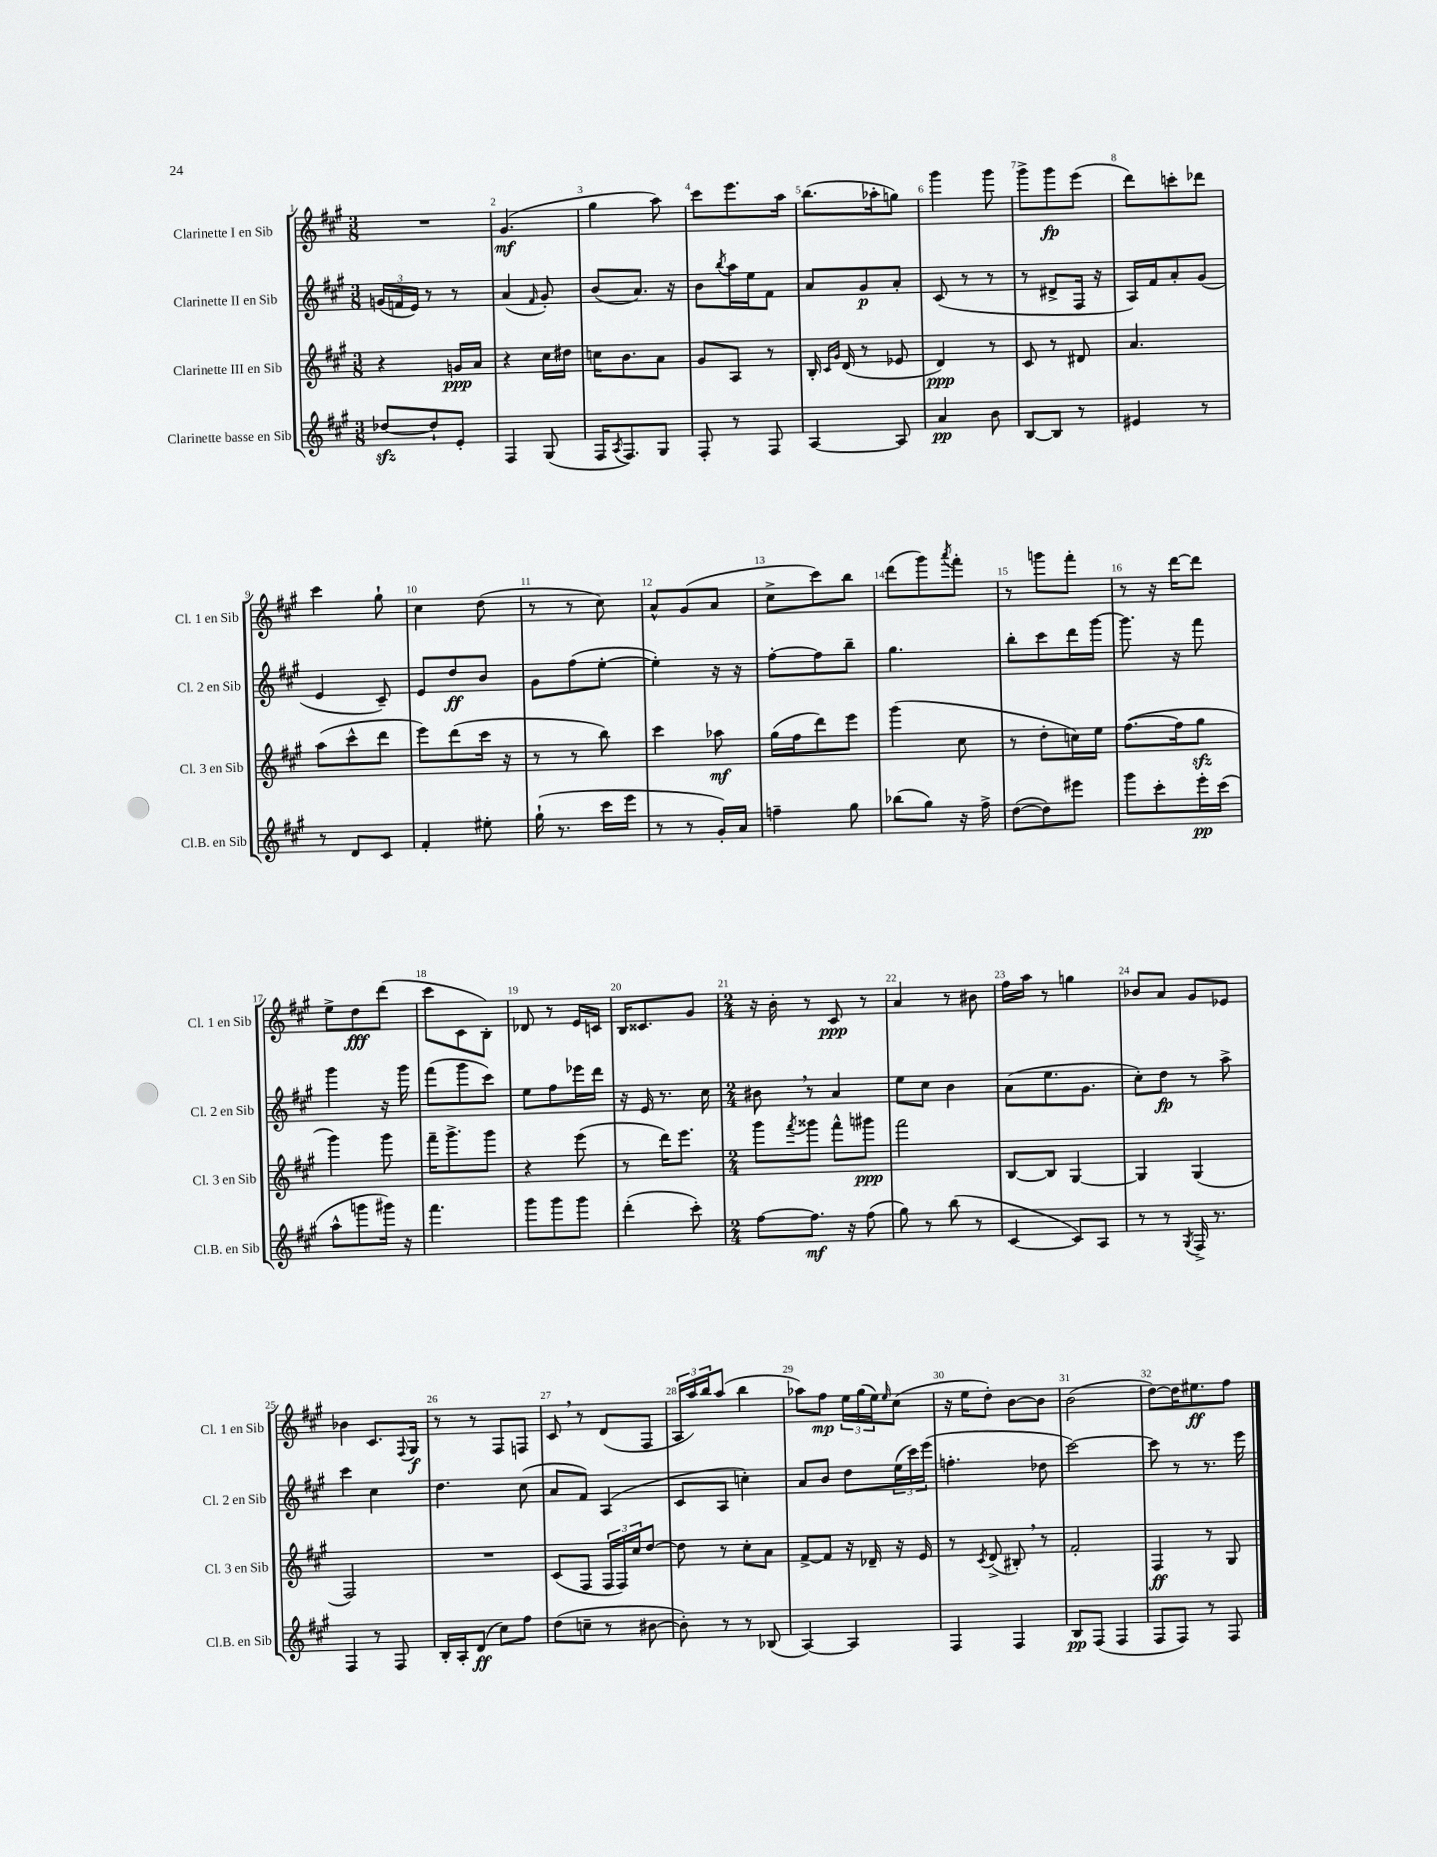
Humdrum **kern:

**kern	**kern	**kern	**kern
*staff4	*staff3	*staff2	*staff1
*clefG2	*clefG2	*clefG2	*clefG2
*k[f#c#g#]	*k[f#c#g#]	*k[f#c#g#]	*k[f#c#g#]
*M3/8	*M3/8	*M3/8	*M3/8
[8dd-/L	4r	(24g/LL	4.r
.	.	24f/	.
.	.	24e/JJ)	.
8dd-`/]	.	8r	.
8e'/J	16g/LL	8r	.
.	16a/JJ	.	.
=	=	=	=
4F#/	4r	(4a/	(4.g#/
.	.	16qqf#/	.
(8G#/	16cc#\LL	8g#'/)	.
.	16dd#\JJ	.	.
=	=	=	=
16F#/LK	16cc\LK	(8b/L	4gg#\
8qA/	.	.	.
8.F#/)	8.b\	.	.
.	.	8.a/J)	.
8G#/J	8a\J	.	8aa\)
.	.	16r	.
=	=	=	=
8F#'/	8g#/L	8b\L	8ccc#\L
.	.	8qbb/	.
8r	8A/J	16aa\L	8.eee\
.	.	16ee\J	.
8F#/	8r	8f#\J	.
.	.	.	16aa\Jk
=	=	=	=
[4A/	16B'/	8a/L	(8.bb\L
.	16qqc#/LL	.	.
.	16qqg#/JJ	.	.
.	(16d/	.	.
.	8r	8g#/	.
.	.	.	16aa-'\k
8A/]	8e-/	8a'/J	8gg\J)
=	=	=	=
4a/	4d/)	(8c#/	4ggg#\
.	.	8r	.
8b\	8r	8r	8ggg#\
=	=	=	=
[8B/L	8c#/	8r	8ggg#^\L
8B/]J	8r	8d#^/L	8ggg#\
8r	8d#/	16F#/Jk	(8eee\J
.	.	16r	.
=	=	=	=
4e#/	4.a/	16A/LL)	8ddd\L)
.	.	16f#/J	.
.	.	8a'/	8ccc'\
8r	.	(8g#/J	8ddd-\J
=	=	=	=
8r	(8aa\L	4e/	4ccc#\
8d/L	8ccc#^^\	.	.
8c#/J	8ddd\J	8c#~/)	8gg#`\
=	=	=	=
4f#'/	8eee\L)	8e/L	4cc#\
.	(8ddd\	8dd/	.
8ee#'\	16ccc#\Jk	8b/J	(8dd\
.	16r	.	.
=	=	=	=
(16gg#`\	8r	8g#\L	8r
8.r	.	.	.
.	8r	(8ff#\	8r
16ccc#\LL	8bb\)	[8ee'\J	8cc#\)
16eee\JJ	.	.	.
=	=	=	=
8r	4ccc#\	4ee'\])	8a^^/L
8r	.	.	(8g#/
16g#'/LL)	8aa-\	16r	8a/J
16a/JJ	.	16r	.
=	=	=	=
4ff~\	(16gg#\LL	[8ff#'\L	8cc#^\L
.	16ff#\J	.	.
.	8ddd\)	8ff#\]	8ccc#\)
8gg#\	8eee\J	8bb~\J	8bb\J
=	=	=	=
(8bb-\L	(4ggg#\	4.gg#\	(8ddd\L
8gg#\J)	.	.	8ggg#\)
.	.	.	8qaaa/
16r	8cc#\	.	8fff#'\J
16ff#^\	.	.	.
=	=	=	=
([8dd\L	8r	8bb'\L	8r
8dd\])	8dd'\L	8ccc#\	8ggg\L
8eee#\J	16cc\L)	16ddd\L	8fff#'\J
.	16ee\JJ	[16ggg#\JJ	.
=	=	=	=
8ggg#\L	([8.ff#\L	8.ggg#\]	8r
8ccc#'\	.	.	16r
.	16ff#\]k	16r	[16ddd\LK
16eee'\L	8gg#\J	8fff#\	8ddd\]J
(16ccc#\JJ	.	.	.
=	=	=	=
8aa^^\L	4ggg#\)	4ggg#\	8ee^\L
8ggg\	.	.	8dd\
16ggg#\Jk)	8ggg#\	16r	(8ddd\J
16r	.	16ggg#\	.
=	=	=	=
4.fff#\	16fff#~\LK	(8fff#\L	8ccc#\L
.	8.ggg#^\	.	.
.	.	8ggg#\	8c#\
.	8ggg#\J	8ccc#\J)	8B'\J)
=	=	=	=
8ggg#\L	4r	8ee\L	8d-/
8ggg#\	.	8ff#\	8r
8ggg#\J	(8eee\	16eee-\L	16e/LL
.	.	16ddd\JJ	16c/JJ
=	=	=	=
(4ddd'\	8r	16r	16B/LK
.	.	16e/	8.c##/
.	16ddd\LK)	8.r	.
.	8.eee\J	.	.
8ccc#'\)	.	.	8g#/J
.	.	16cc#\	.
=	=	=	=
*M2/4	*M2/4	*M2/4	*M2/4
[8ff#\L	8ggg#\L	8b#\	16r
.	.	.	16b'\
.	8qfff#/	.	.
8.ff#\]J	8ggg##\J	8r	8r
.	8fff#^^\L	4a/	8c#/
16r	.	.	.
(8ff#\	8ggg#\J	.	8r
=	=	=	=
8gg#\)	2fff#\	8ee\L	4a/
8r	.	8cc#\J	.
(8bb\	.	4b\	8r
8r	.	.	8b#\
=	=	=	=
[4c#/	[8B/L	(8a\L	16ff#\LL
.	.	.	16aa\JJ
.	8B/]J	8.ee\	8r
8c#/]L)	[4G#/	.	4gg\
.	.	8.g#\J	.
8A/J	.	.	.
=	=	=	=
8r	4G#/]	8cc#'\L)	8b-/L
8r	.	8dd\J	8a/J
8qG#/	.	.	.
16F#^/	(4G#/	8r	8g#/L
8.r	.	.	.
.	.	8aa^\	8e-/J
=	=	=	=
4F#/	2F#/)	4ccc#\	4b-\
8r	.	4cc#\	8.c#/L
8F#/	.	.	.
.	.	.	8qqF#/
.	.	.	16G#/Jk
=	=	=	=
16B'/LL	2r	4.dd\	8r
16A'/J	.	.	.
(8d/J	.	.	8r
8cc#\L)	.	.	8F#/L
8ff#\J	.	(8cc#\	8F/J
=	=	=	=
(8dd\L	(8c#/L	8a/L	8c#/
8cc~\J	8F#/J	8f#/J)	8r
8r	24F#/LL	(4A/	(8d/L
.	24F#/)	.	.
.	24cc#/J	.	.
[8b#\	[8dd/J	.	8F#/J
=	=	=	=
8b#'\])	8dd\]	8c#/L	24A/LL
.	.	.	24aa/)
.	.	.	24bb/J
8r	8r	8A/J	(8aa/J
8r	8cc#'\L	4cc'\)	4bb\
(8B-/	8a\J	.	.
=	=	=	=
[4A/)	[8f#^/L	8a/L	8aa-\L)
.	8f#/]J	8b/J	8ff#\J
4A/]	16r	8dd\L	24ee\LL
.	.	.	(24gg#\
.	16d-~/	.	.
.	.	.	24ee\J)
.	.	.	16qqee/
.	16r	(24ee\L	(8cc#\J
.	.	24ccc#\)	.
.	16e/	.	.
.	.	(24eee\JJ	.
=	=	=	=
4F#/	8r	4.ff'\	16r
.	.	.	16ee\LK
.	8qc#/	.	.
.	(8d^/	.	8dd'\J)
4F#/	8B#'/)	.	[8b\L
.	8r	8dd-\	8b\]J
=	=	=	=
8B/L	2f#'/	[2ccc#\)	(2b\
(8F#/J	.	.	.
4F#/	.	.	.
=	=	=	=
8F#/L	4F#/	8ccc#\]	[8dd\L)
8F#/J)	.	8r	16dd\]K
.	.	.	8.ee#\
8r	8r	8.r	.
8F#/	8G#/	.	8ff#\J
.	.	16eee\	.
==	==	==	==
*-	*-	*-	*-
